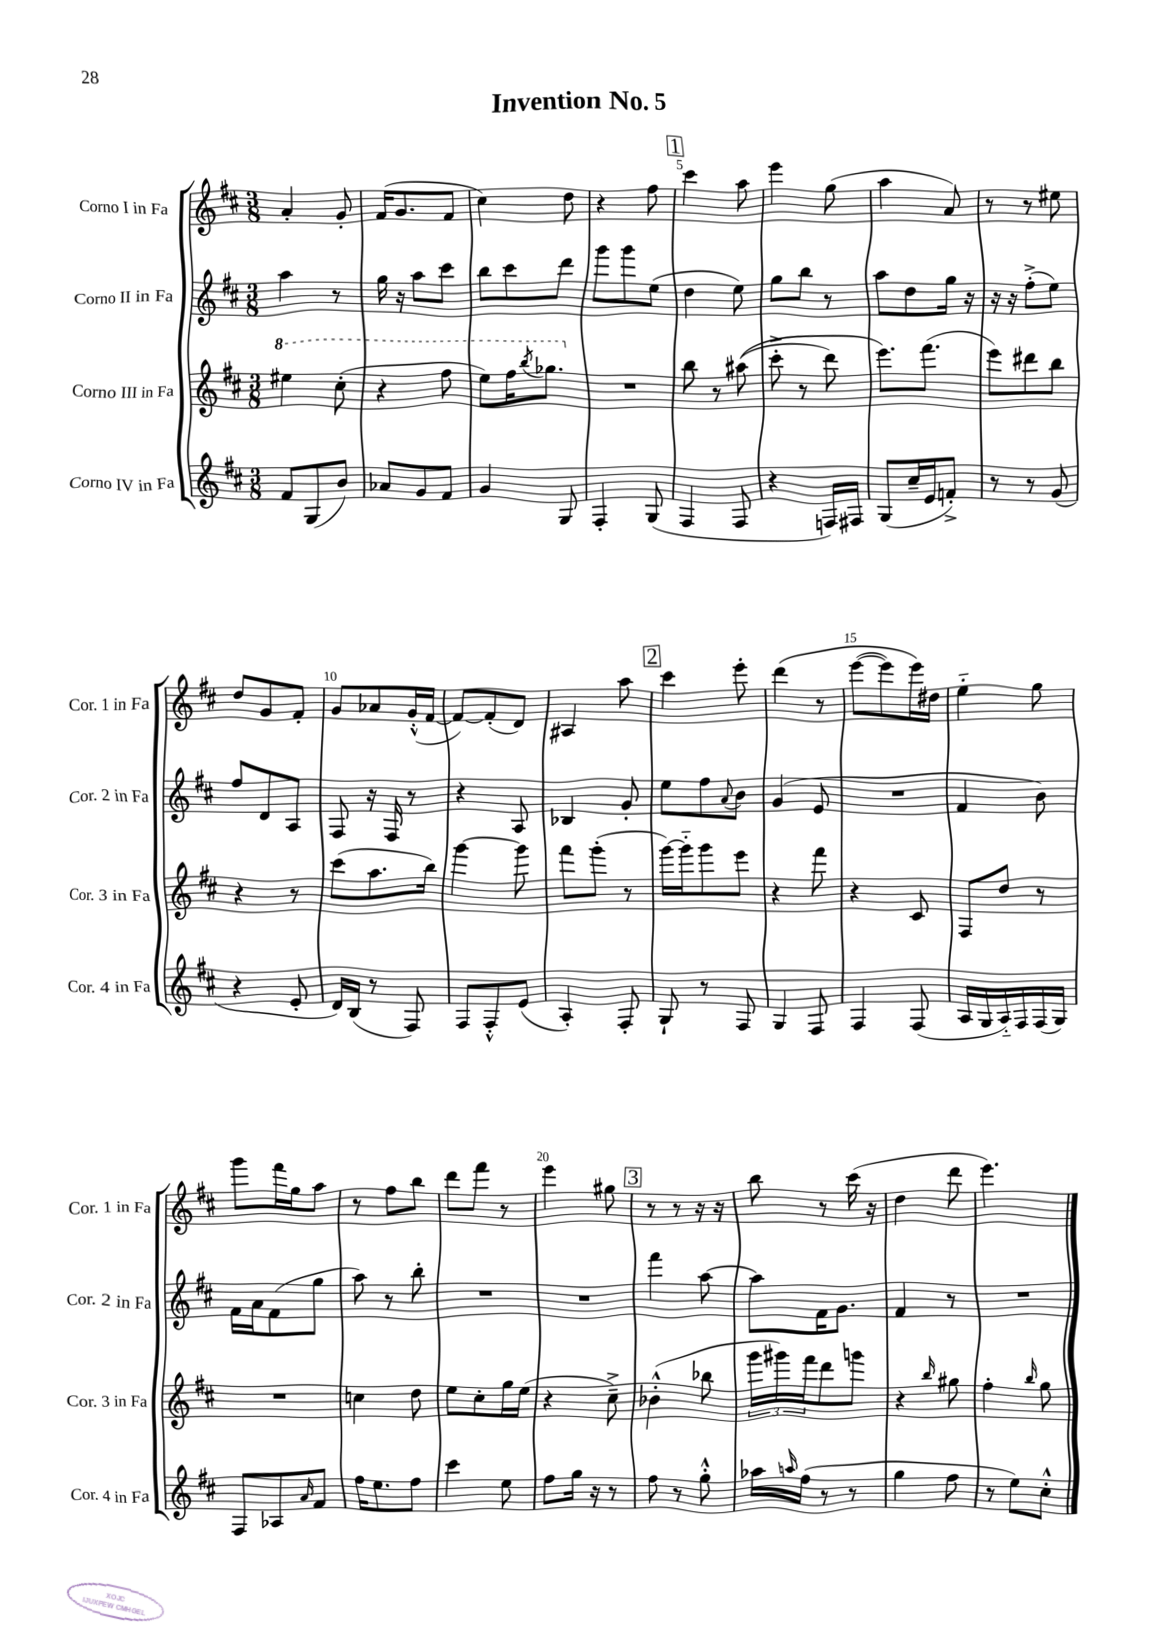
\header { title = "Invention No. 5" }
<<
\new StaffGroup <<
\new Staff = "s0" \with { instrumentName = "Corno I in Fa" shortInstrumentName = "Cor. 1 in Fa" } {
    \clef treble \key d \major \numericTimeSignature \time 3/8
    a'4-. g'8-. |
    fis'16( g'8. fis'8 |
    cis''4) d''8 |
    r4 fis''8 |
    \mark \markup { \box "1" } cis'''4 a''8 |
    e'''4 g''8( |
    a''4 a'8) |
    r8 r8 eis''8 |
    d''8 g'8 fis'8-. |
    g'8 aes'8 g'16-.-^( fis'16~ |
    fis'8~) fis'8-.( d'8) |
    ais4 a''8 |
    \mark \markup { \box "2" } cis'''4 e'''8-. |
    d'''4\( r8 |
    e'''8~( e'''8) e'''16\) dis''16 |
    e''4-_ g''8 |
    g'''8 fis'''16 g''16 a''8 |
    r8 fis''8 b''8 |
    d'''8 fis'''8 r8 |
    e'''4 gis''8 |
    \mark \markup { \box "3" } r8 r8 r16 r16 |
    b''8 r8 cis'''16( r16 |
    d''4 d'''8 |
    e'''4.) \bar "|." |
}
\new Staff = "s1" \with { instrumentName = "Corno II in Fa" shortInstrumentName = "Cor. 2 in Fa" } {
    \clef treble \key d \major \numericTimeSignature \time 3/8
    a''4 r8 |
    g''16 r16 a''8 cis'''8 |
    b''8 cis'''8 d'''8 |
    g'''8 g'''8 e''8( |
    \mark \markup { \box "1" } d''4 e''8) |
    g''8 b''8 r8 |
    a''8 d''8 g''16 r16 |
    r16 r16 fis''8-.->( e''8) |
    fis''8 d'8 a8 |
    fis8 r16 fis16 r8 |
    r4 a8 |
    bes4 g'8-. |
    \mark \markup { \box "2" } e''8 fis''8 \appoggiatura { a'8 } b'8 |
    g'4( e'8 |
    R4. |
    fis'4 b'8) |
    fis'16 a'16 fis'8( g''8 |
    a''8) r8 b''8-. |
    R4. |
    R4. |
    \mark \markup { \box "3" } fis'''4 a''8~ |
    a''8 fis'16 g'8. |
    fis'4 r8 |
    R4. \bar "|." |
}
\new Staff = "s2" \with { instrumentName = "Corno III in Fa" shortInstrumentName = "Cor. 3 in Fa" } {
    \clef treble \key d \major \numericTimeSignature \time 3/8
    \ottava #1 eis'''4 cis'''8-.( |
    r4 fis'''8 |
    e'''8) fis'''16 \acciaccatura { b'''8 } ges'''8. \ottava #0 |
    R4. |
    \mark \markup { \box "1" } b''8 r8 ais''8(\( |
    cis'''8-.-> r8 d'''8) |
    e'''8.\) fis'''8.( |
    e'''8) dis'''8 b''8 |
    r4 r8 |
    cis'''8( a''8. b''16) |
    g'''4~ g'''8 |
    fis'''8 g'''8-.( r8 |
    \mark \markup { \box "2" } g'''16~) g'''16-_ g'''8 e'''8 |
    r4 fis'''8 |
    r4 cis'8 |
    fis8 d''8 r8 |
    R4. |
    c''4 d''8 |
    e''8 cis''8-. g''16 e''16( |
    r4 cis''8--->) |
    \mark \markup { \box "3" } bes'4-.-^( bes''8 |
    \tuplet 3/2 { g'''16 gis'''16) fis'''16 } d'''8 g'''8 |
    r4 \grace { b''16 } gis''8 |
    fis''4-. \grace { b''16 } g''8 \bar "|." |
}
\new Staff = "s3" \with { instrumentName = "Corno IV in Fa" shortInstrumentName = "Cor. 4 in Fa" } {
    \clef treble \key d \major \numericTimeSignature \time 3/8
    fis'8 g8( b'8) |
    aes'8 g'8 fis'8 |
    g'4 g8 |
    fis4-. g8( |
    \mark \markup { \box "1" } fis4 fis8 |
    r4 f16) fis16 |
    g8( cis''16-- e'16 f'8-.->) |
    r8 r8 g'8( |
    r4 e'8-. |
    d'16) b16( r8 fis8) |
    fis8 fis8-.-^ e'8( |
    a4-.) fis8-. |
    \mark \markup { \box "2" } g8-! r8 fis8 |
    g4 fis8 |
    fis4 fis8( |
    a16 g16 a16-_) fis16 fis16( g16) |
    fis8 aes8 \grace { a'16 } fis'8 |
    fis''16 e''8. fis''8 |
    cis'''4 e''8 |
    fis''8 g''16 r16 r8 |
    \mark \markup { \box "3" } fis''8 r8 g''8-.-^ |
    aes''16 \grace { a''16 } fis''16( r8 r8 |
    g''4 fis''8 |
    r8 e''8) cis''8-.-^ \bar "|." |
}
>>
>>
\layout { \context { \Score \override BarNumber.break-visibility = ##(#f #t #t) barNumberVisibility = #(every-nth-bar-number-visible 5) } }
